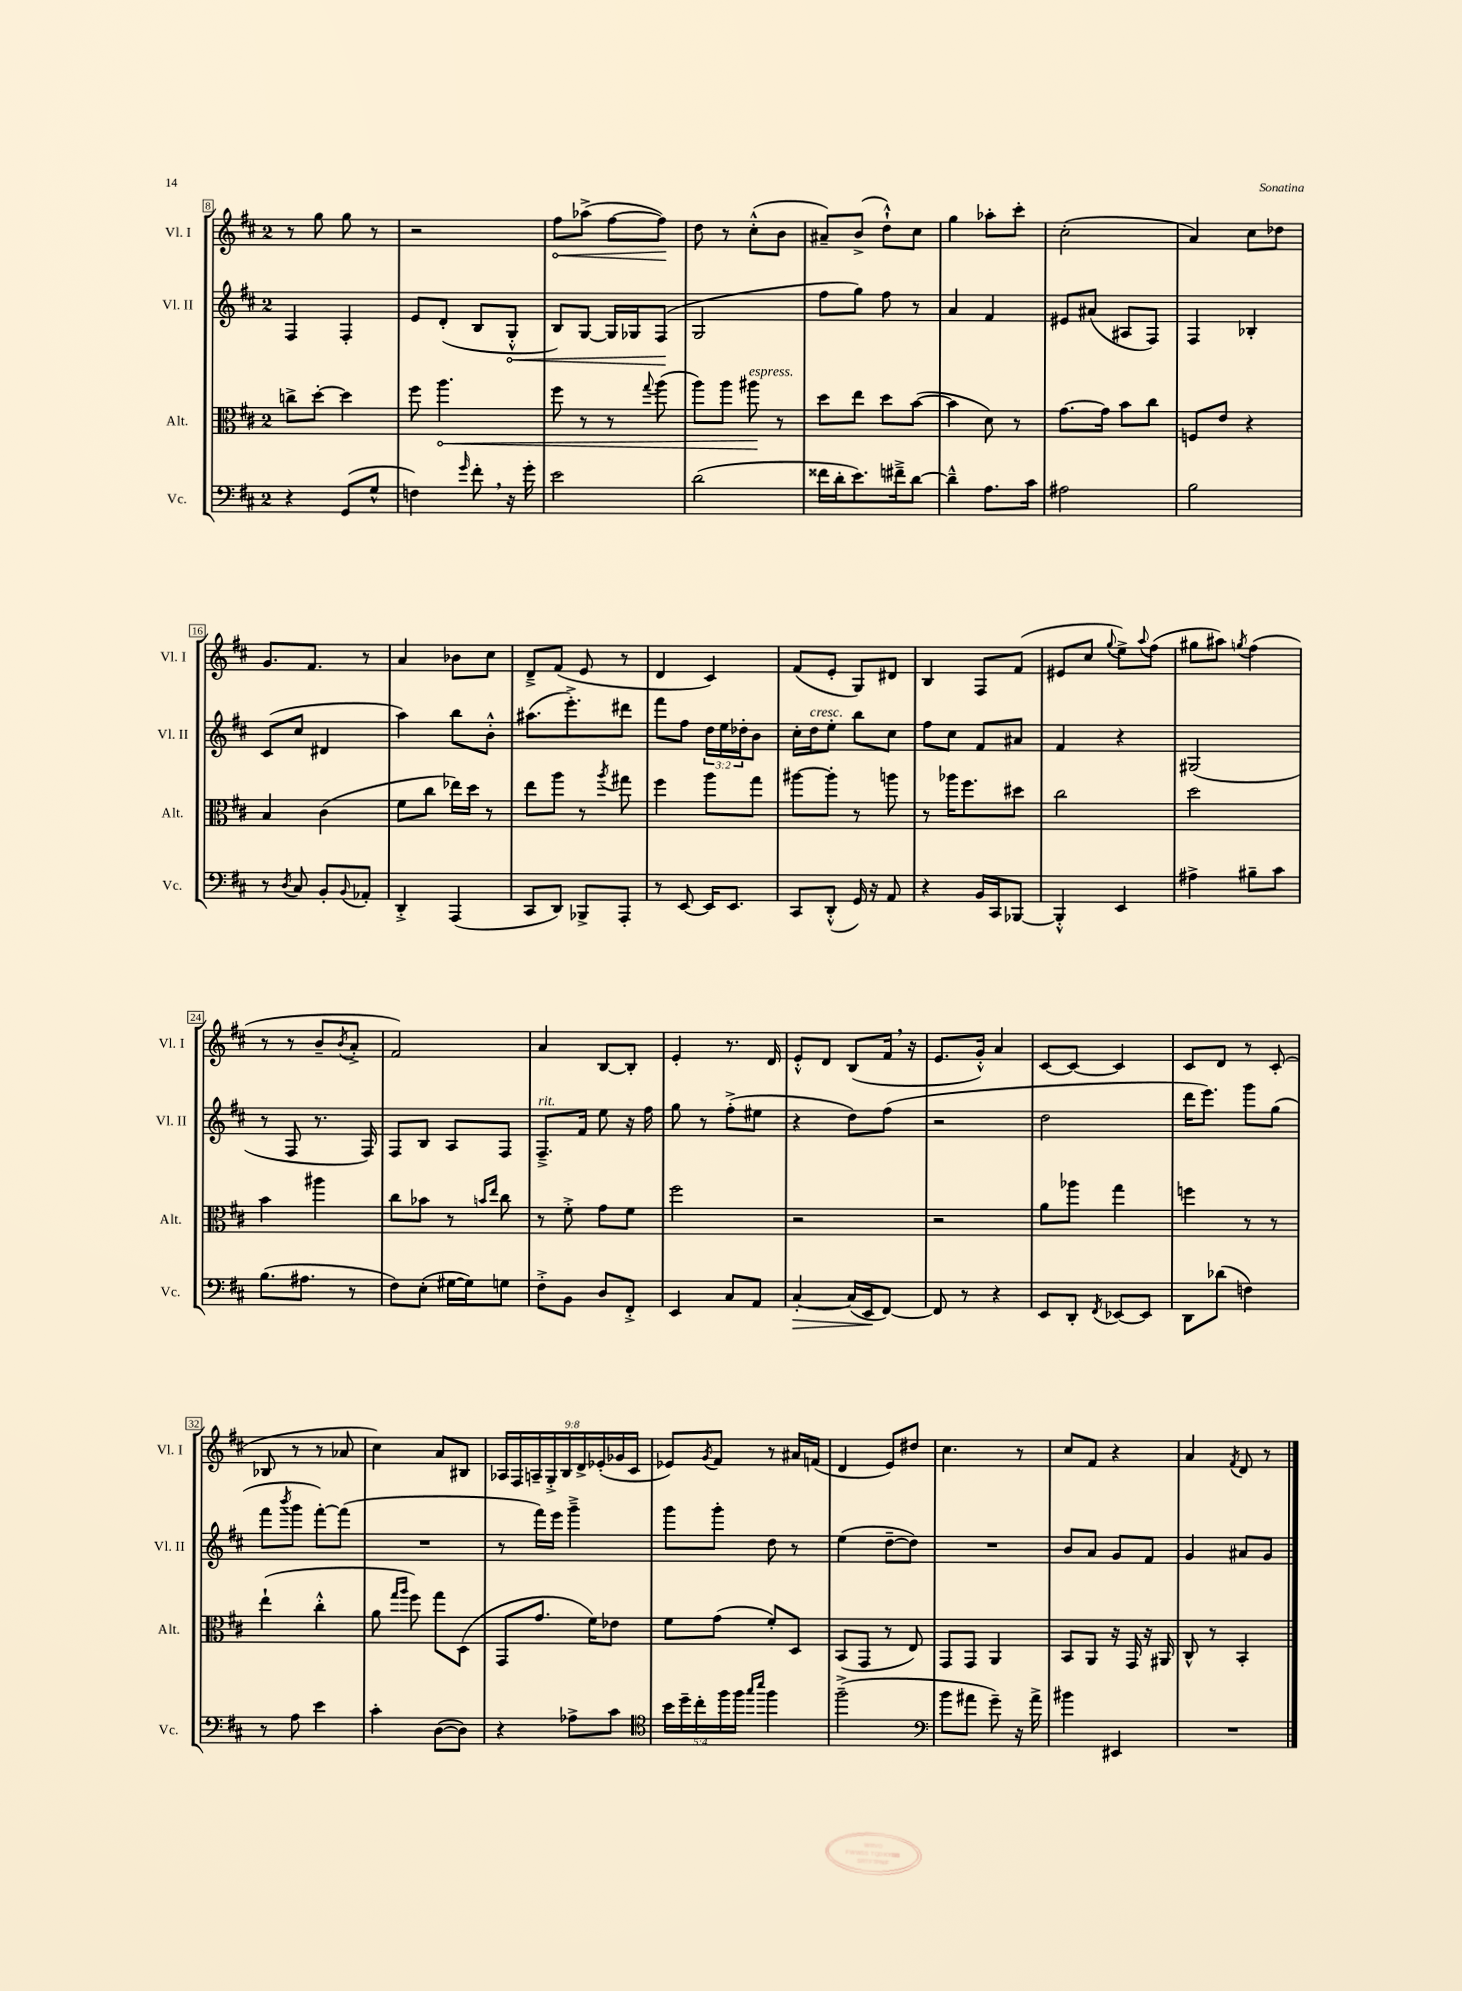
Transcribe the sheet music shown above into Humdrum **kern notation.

**kern	**dynam	**kern	**dynam	**kern	**dynam	**kern	**dynam
*part4	*part4	*part3	*part3	*part2	*part2	*part1	*part1
*staff4	*staff4	*staff3	*staff3	*staff2	*staff2	*staff1	*staff1
*I"Vc.	*	*I"Alt.	*	*I"Vl. II	*	*I"Vl. I	*
*I'Vc.	*	*I'Alt.	*	*I'Vl. II	*	*I'Vl. I	*
*clefF4	*	*clefC3	*	*clefG2	*	*clefG2	*
*k[f#c#]	*	*k[f#c#]	*	*k[f#c#]	*	*k[f#c#]	*
*M2/4	*	*M2/4	*	*M2/4	*	*M2/4	*
=8	=8	=8	=8	=8	=8	=8	=8
4r	.	8ccn^\L	.	4F#/	.	8r	.
.	.	[8dd'\J	.	.	.	8gg\	.
(8GG/L	.	4dd\]	.	4F#'/	.	8gg\	.
8G^^/J	.	.	.	.	.	8r	.
=9	=9	=9	=9	=9	=9	=9	=9
4Fn\)	.	8ff#\	.	8e/L	.	2r	.
!	!	!	!LO:HP:b	!	!	!	!
.	.	4.aa\	<	(8d'/J	.	.	.
16qqg/	.	.	.	.	.	.	.
8f#',\	.	.	.	8B/L	.	.	.
!	!	!	!	!	!LO:HP:b	!	!
16r	.	.	.	8G'^^/J	<	.	.
16g'\	.	.	.	.	.	.	.
=10	=10	=10	=10	=10	=10	=10	=10
!	!	!	!	!	!	!	!LO:HP:b
2e\	.	8ff#\	.	8B/L)	.	8ff#\L	<
.	.	8r	.	[8G/J	.	(8aa-X^\J	.
.	.	8r	.	16G/LL]	.	[8ff#\L	.
.	.	.	.	16G-X/J	.	.	.
.	.	8qqgg/	.	.	.	.	.
.	.	(8aa\	.	(8F#/J	.	8ff#\J])	.
.	.	.	.	.	[	.	[
=11	=11	=11	=11	=11	=11	=11	=11
(2d\	.	8aa\L)	.	2G/	.	8dd\	.
.	.	8aa\J	.	.	.	8r	.
!	!	!LO:TX:a:i:t=espress.	!	!	!	!	!
.	.	8aa#X\	.	.	.	(8cc#'^^\L	.
.	.	8r	[	.	.	8b\J	.
=12	=12	=12	=12	=12	=12	=12	=12
16f##X\LL	.	8dd\L	.	8ff#\L	.	8a#X~/L)	.
16d'\J	.	.	.	.	.	.	.
8.e\)	.	8ee\J	.	8gg\J)	.	(8b^/J	.
.	.	8dd\L	.	8ff#\	.	8dd`^^\L)	.
16f#X~^\k	.	.	.	.	.	.	.
[8d\J	.	([8b\J	.	8r	.	8cc#\J	.
=13	=13	=13	=13	=13	=13	=13	=13
4d~^^\]	.	4b\]	.	4a/	.	4gg\	.
8.A\L	.	8d\)	.	4f#/	.	8aa-X'\L	.
.	.	8r	.	.	.	8ccc#'\J	.
16c#\Jk	.	.	.	.	.	.	.
=14	=14	=14	=14	=14	=14	=14	=14
2A#X\	.	[8.g\L	.	8e#X/L	.	(2cc#'\	.
.	.	.	.	(8a#X/J	.	.	.
.	.	16g\Jk]	.	.	.	.	.
.	.	8b\L	.	8A#X/L	.	.	.
.	.	8cc#\J	.	8F#/J)	.	.	.
=15	=15	=15	=15	=15	=15	=15	=15
2B\	.	8Fn/L	.	4F#/	.	4a/)	.
.	.	8e/J	.	.	.	.	.
.	.	4r	.	4B-X'/	.	8cc#\L	.
.	.	.	.	.	.	8dd-X\J	.
!!LO:LB:g=z
=16	=16	=16	=16	=16	=16	=16	=16
8r	.	4B/	.	(8c#/L	.	8.g/L	.
8qD/	.	.	.	.	.	.	.
8C#/	.	.	.	8cc#/J	.	.	.
.	.	.	.	.	.	8.f#/J	.
8BB'/L	.	(4c#\	.	4d#X/	.	.	.
8qqBB/	.	.	.	.	.	.	.
8AA-X'/J	.	.	.	.	.	8r	.
=17	=17	=17	=17	=17	=17	=17	=17
4DD'^/	.	8f#\L	.	4aa\)	.	4a/	.
.	.	8cc#\J	.	.	.	.	.
(4AAA/	.	16ee-X\LL)	.	8bb\L	.	8b-X\L	.
.	.	16dd\JJ	.	.	.	.	.
.	.	8r	.	8b'^^\J	.	8cc#\J	.
=18	=18	=18	=18	=18	=18	=18	=18
8CC#/L	.	8ee\L	.	(8.aa#X\L	.	8d~^/L	.
8DD/J)	.	8aa\J	.	.	.	(8f#/J	.
.	.	.	.	8.eee'^\)	.	.	.
8BBB-X^/L	.	8r	.	.	.	8e/	.
.	.	8qaa/	.	.	.	.	.
8AAA'/J	.	8gg#X\	.	8ddd#X\J	.	8r	.
=19	=19	=19	=19	=19	=19	=19	=19
8r	.	4ff#\	.	8fff#\L	.	4d/	.
[8EE/	.	.	.	8ff#\J	.	.	.
16EE/KL]	.	8aa\L	.	24dd\LL	.	4c#/)	.
.	.	.	.	24ee\	.	.	.
8.EE/J	.	.	.	.	.	.	.
.	.	.	.	24dd-X'\J	.	.	.
.	.	8gg\J	.	8b\J	.	.	.
=20	=20	=20	=20	=20	=20	=20	=20
8CC#/L	.	[8aa#X\L	.	16cc#'\LL	.	(8f#/L	.
!	!	!	!	!LO:TX:a:i:t=cresc.	!	!	!
.	.	.	.	16dd\J	.	.	.
(8DD'^^/J	.	8aa#'\J]	.	8ee'\J	.	8e'/J	.
16GG/)	.	8r	.	8bb\L	.	8G/L)	.
16r	.	.	.	.	.	.	.
8AA/	.	8aan\	.	8cc#\J	.	8d#X/J	.
=21	=21	=21	=21	=21	=21	=21	=21
4r	.	8r	.	8ff#\L	.	4B/	.
.	.	16aa-X\KL	.	8cc#\J	.	.	.
.	.	8.ff#\	.	.	.	.	.
16BB/LL	.	.	.	8f#/L	.	8F#/L	.
16CC#/J	.	.	.	.	.	.	.
[8BBB-X/J	.	8dd#X\J	.	8a#X/J	.	(8f#/J	.
=22	=22	=22	=22	=22	=22	=22	=22
4BBB-'^^/]	.	2cc#\	.	4f#/	.	8e#X/L	.
.	.	.	.	.	.	8cc#/J	.
.	.	.	.	.	.	8qqgg/	.
4EE/	.	.	.	4r	.	8ee^\L)	.
.	.	.	.	.	.	8qqaa/	.
.	.	.	.	.	.	(8ff#\J	.
=23	=23	=23	=23	=23	=23	=23	=23
4A#X^\	.	2dd\	.	(2G#X/	.	8gg#X\L	.
.	.	.	.	.	.	8aa#X\J)	.
.	.	.	.	.	.	8qggn/	.
8B#X~\L	.	.	.	.	.	(4ff#\	.
8c#\J	.	.	.	.	.	.	.
!!LO:LB:g=z
=24	=24	=24	=24	=24	=24	=24	=24
(8.B\L	.	4b\	.	8r	.	8r	.
.	.	.	.	8F#/	.	8r	.
8.A#X\J	.	.	.	.	.	.	.
.	.	4aa#X\	.	8.r	.	8b~/L	.
.	.	.	.	.	.	8qb/	.
8r	.	.	.	.	.	8a'^/J	.
.	.	.	.	16F#/)	.	.	.
=25	=25	=25	=25	=25	=25	=25	=25
8F#\L)	.	8cc#\L	.	8F#/L	.	2f#/)	.
(8E'\J	.	8b-X\J	.	8B/J	.	.	.
[16G#X\LL	.	8r	.	8A/L	.	.	.
16G#\J])	.	.	.	.	.	.	.
.	.	16qqbn/LL	.	.	.	.	.
.	.	16qqee/JJ	.	.	.	.	.
8Gn\J	.	8cc#\	.	8F#/J	.	.	.
=26	=26	=26	=26	=26	=26	=26	=26
!	!	!	!	!LO:TX:a:i:t=rit.	!	!	!
8F#'^\L	.	8r	.	8.F#~^/L	.	4a/	.
8BB\J	.	8f#'^\	.	.	.	.	.
.	.	.	.	16f#/Jk	.	.	.
8D/L	.	8g\L	.	8ee\	.	[8B/L	.
8FF#'^/J	.	8f#\J	.	16r	.	8B'/J]	.
.	.	.	.	16ff#\	.	.	.
=27	=27	=27	=27	=27	=27	=27	=27
4EE/	.	2ff#\	.	8gg\	.	4e'/	.
.	.	.	.	8r	.	.	.
8C#/L	.	.	.	(8ff#'^\L	.	8.r	.
8AA/J	.	.	.	8ee#X\J	.	.	.
.	.	.	.	.	.	16d/	.
=28	=28	=28	=28	=28	=28	=28	=28
!	!LO:HP:b	!	!	!	!	!	!
[4C#'/	>	2r	.	4r	.	8e'^^/L	.
.	.	.	.	.	.	8d/J	.
(16C#/LL]	.	.	.	8dd\L)	.	(8B/L	.
16EE/J	.	.	.	.	.	.	.
[8FF#/J)	]	.	.	(8ff#\J	.	16f#,/Jk	.
.	.	.	.	.	.	16r	.
=29	=29	=29	=29	=29	=29	=29	=29
8FF#/]	.	2r	.	2r	.	8.e/L	.
8r	.	.	.	.	.	.	.
.	.	.	.	.	.	16g'^^/Jk)	.
4r	.	.	.	.	.	4a/	.
=30	=30	=30	=30	=30	=30	=30	=30
8EE/L	.	8a\L	.	2dd\	.	[8c#/L	.
8DD'/J	.	8aa-X\J	.	.	.	8c#/J_	.
8qFF#/	.	.	.	.	.	.	.
[8EE-X/L	.	4gg\	.	.	.	4c#/]	.
8EE-/J]	.	.	.	.	.	.	.
=31	=31	=31	=31	=31	=31	=31	=31
8DD\L	.	4ffn\	.	16ddd\KL	.	8c#/L	.
.	.	.	.	8.eee\J)	.	.	.
(8d-X\J	.	.	.	.	.	8d/J	.
4Fn\)	.	8r	.	8ggg\L	.	8r	.
.	.	8r	.	(8gg\J	.	(8c#'/	.
!!LO:LB:g=z
=32	=32	=32	=32	=32	=32	=32	=32
8r	.	(4ee`\	.	8fff#\L	.	8B-X/	.
.	.	.	.	8qbbb/	.	.	.
8A\	.	.	.	8ggg\J	.	8r	.
4e\	.	4cc#'^^\	.	[8fff#'\L)	.	8r	.
.	.	.	.	(8fff#\J]	.	8a-X/	.
=33	=33	=33	=33	=33	=33	=33	=33
4c#'\	.	8a\	.	2r	.	4cc#\)	.
.	.	16qqgg/LL	.	.	.	.	.
.	.	16qqaa/JJ	.	.	.	.	.
.	.	8ff#\)	.	.	.	.	.
([8D\L	.	8gg\L	.	.	.	8a/L	.
8D\J])	.	(8D\J	.	.	.	8B#X/J	.
=34	=34	=34	=34	=34	=34	=34	=34
4r	.	8GG/L	.	8r	.	18A-X/LL	.
.	.	.	.	.	.	18F#/	.
.	.	.	.	.	.	18An~/	.
.	.	8.g/J	.	16fff#\LL)	.	.	.
.	.	.	.	.	.	18G'^/	.
.	.	.	.	16eee\JJ	.	.	.
.	.	.	.	.	.	18B/	.
8A-X^\L	.	.	.	4ggg~^\	.	.	.
.	.	.	.	.	.	18d^/	.
.	.	16f#\KL)	.	.	.	.	.
.	.	.	.	.	.	(18e-X'/	.
8c#\J	.	8e-X\J	.	.	.	.	.
.	.	.	.	.	.	18g-X/	.
.	.	.	.	.	.	18c#/JJ	.
=35	=35	=35	=35	=35	=35	=35	=35
*clefC4	*	*	*	*	*	*	*
20b\LL	.	8f#\L	.	8ggg\L	.	8e-X/L)	.
20dd~\	.	.	.	.	.	.	.
20cc#'\	.	.	.	.	.	.	.
.	.	.	.	.	.	8qg/	.
.	.	(8g\J	.	8ggg'\J	.	8f#/J	.
20ff#\	.	.	.	.	.	.	.
20ff#\JJ	.	.	.	.	.	.	.
16qqgg/LL	.	.	.	.	.	.	.
16qqbb/JJ	.	.	.	.	.	.	.
4ff#\	.	8f#'/L)	.	8dd\	.	8r	.
.	.	8D/J	.	8r	.	16a#X/LL	.
.	.	.	.	.	.	(16fn/JJ	.
=36	=36	=36	=36	=36	=36	=36	=36
(2ff#~^\	.	(8BB/L	.	(4ee\	.	4d/	.
.	.	8GG/J	.	.	.	.	.
.	.	8r	.	[8dd~\L	.	8e/L)	.
.	.	8E/)	.	8dd\J])	.	8dd#X/J	.
=37	=37	=37	=37	=37	=37	=37	=37
*clefF4	*	*	*	*	*	*	*
8b\L	.	8GG/L	.	2r	.	4.cc#\	.
8a#X\J	.	8GG/J	.	.	.	.	.
8g~\)	.	4AA/	.	.	.	.	.
16r	.	.	.	.	.	8r	.
16a#^\	.	.	.	.	.	.	.
=38	=38	=38	=38	=38	=38	=38	=38
4b#X\	.	8BB/L	.	8b/L	.	8cc#/L	.
.	.	8AA/J	.	8a/J	.	8f#/J	.
4EE#X/	.	16r	.	8g/L	.	4r	.
.	.	16GG/	.	.	.	.	.
.	.	16r	.	8f#/J	.	.	.
.	.	16AA#X/	.	.	.	.	.
=39	=39	=39	=39	=39	=39	=39	=39
2r	.	8C#^^/	.	4g/	.	4a/	.
.	.	8r	.	.	.	.	.
.	.	.	.	.	.	8qf#/	.
.	.	4BB'/	.	8a#X/L	.	8d/	.
.	.	.	.	8g/J	.	8r	.
==	==	==	==	==	==	==	==
*-	*-	*-	*-	*-	*-	*-	*-
